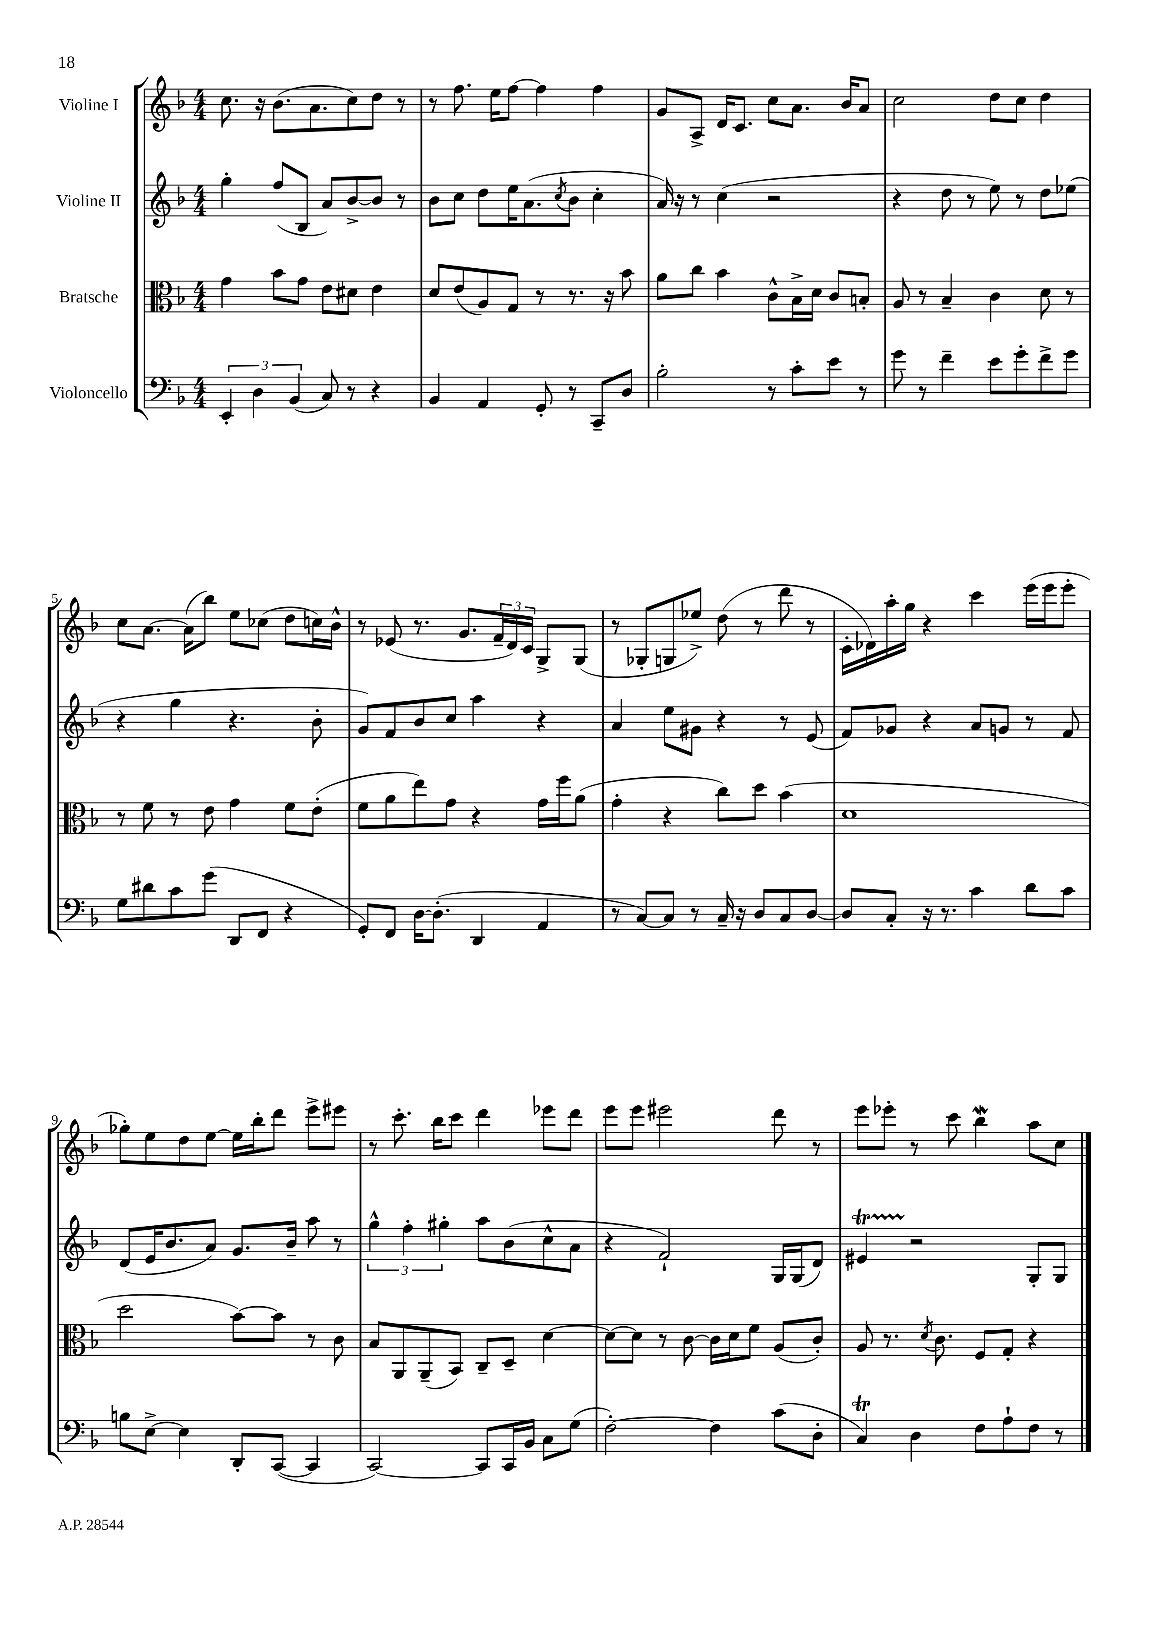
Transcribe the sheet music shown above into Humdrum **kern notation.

**kern	**kern	**kern	**kern
*part4	*part3	*part2	*part1
*staff4	*staff3	*staff2	*staff1
*I"Violoncello	*I"Bratsche	*I"Violine II	*I"Violine I
*clefF4	*clefC3	*clefG2	*clefG2
*k[b-]	*k[b-]	*k[b-]	*k[b-]
*M4/4	*M4/4	*M4/4	*M4/4
=1	=1	=1	=1
6EE'/	4g\	4gg'\	8.cc\
6D\	.	.	.
.	.	.	16r
.	8b-\L	(8ff/L	(8.b-\L
(6BB-/	.	.	.
.	8g\J	8B-/J	.
.	.	.	8.a\
8C/)	8e\L	8a/L)	.
8r	8d#X\J	[8b-^/	8cc\)
4r	4e\	8b-/J]	8dd\J
.	.	8r	8r
=2	=2	=2	=2
4BB-/	8d/L	8b-\L	8r
.	(8e/	8cc\J	8.ff\
4AA/	8A/)	8dd\L	.
.	.	.	16ee\KL
.	8G/J	16ee\K	[8ff\J
.	.	(8.a\	.
8GG'/	8r	.	4ff\]
.	.	8qcc/	.
8r	8.r	8b-\J	.
8CC~/L	.	4cc'\	4ff\
.	16r	.	.
8D/J	8b-\	.	.
=3	=3	=3	=3
2B-'\	8a\L	16a/)	8g/L
.	.	16r	.
.	8cc\J	8r	8A^/J
.	4b-\	(4cc\	16d/KL
.	.	.	8.c/J
8r	8c^^\L	2r	8cc\L
8c'\L	16B-^\L	.	8.a\J
.	16d\JJ	.	.
8e\J	8c/L	.	.
.	.	.	16b-/KL
8r	8Bn'/J	.	8a/J
=4	=4	=4	=4
8g\	8A/	4r	2cc\
8r	8r	.	.
4f~\	4B-~/	8dd\	.
.	.	8r	.
8e\L	4c\	8ee\)	8dd\L
8g'\	.	8r	8cc\J
8f^\	8d\	8dd\L	4dd\
8g\J	8r	(8ee-X\J	.
!!LO:LB:g=z
=5	=5	=5	=5
8G\L	8r	4r	8cc\L
8d#X\	8f\	.	[8.a\J
8c\	8r	4gg\	.
.	.	.	(16a\KL]
(8g\J	8e\	.	8bb-\J)
8DD/L	4g\	4.r	8ee\L
8FF/J	.	.	(8cc-X\J
4r	8f\L	.	8dd\L
.	(8e'\J	8b-'\	16ccn\L)
.	.	.	16b-^^\JJ
=6	=6	=6	=6
8GG'/L)	8f\L	8g/L)	8r
8FF/J	8a\	8f/	(8e-X/
[16D\KL	8ee\)	8b-/	8.r
(8.D'\J]	.	.	.
.	8g\J	8cc/J	.
.	.	.	8.g/L
4DD/	4r	4aa\	.
.	.	.	24f~/L
.	.	.	24d/)
.	.	.	24c/JJ
4AA/	16g\LL	4r	8G^/L
.	16ff\J	.	.
.	(8a\J	.	(8G/J
=7	=7	=7	=7
8r	4g'\	4a/	8r
[8C/L)	.	.	8G-X'/L
8C/J]	4r	8ee\L	8Gn/
8r	.	8g#X\J	8ee-X^/J)
16C~/	8cc\L)	4r	(8dd\
16r	.	.	.
8D/L	8dd\J	.	8r
8C/	(4b-\	8r	8ddd\
[8D/J	.	(8e/	8r
=8	=8	=8	=8
8D/L]	1d	8f/L)	16c'\LL
.	.	.	16d-X\)
8C'/J	.	8g-X/J	16aa'\
.	.	.	16gg\JJ
16r	.	4r	4r
8.r	.	.	.
4c\	.	8a/L	4ccc\
.	.	8gn/J	.
8d\L	.	8r	(16eee\LL
.	.	.	16eee\J
8c\J	.	8f/	8eee'\J
!!LO:LB:g=z
=9	=9	=9	=9
8Bn\L	2dd\	(8d/L	8gg-X'\L)
[8E^\J	.	16e/K	8ee\
.	.	8.b-/	.
4E\]	.	.	8dd\
.	.	8a/J)	[8ee\J
8DD'/L	[8b-\L)	8.g/L	16ee\LL]
.	.	.	16bb-'\J
([8CC/J	8b-\J]	.	8ddd\J
.	.	16b-~/Jk	.
4CC/]	8r	8aa\	8eee^\L
.	8c\	8r	8eee#X\J
=10	=10	=10	=10
[2CC/)	8B-/L	6gg^^\	8r
.	8AA/	.	8.ccc'\
.	.	6ff'\	.
.	(8AA~/	.	.
.	.	.	16bb-\KL
.	.	6gg#X'\	.
.	8BB-/J)	.	8ccc\J
8CC/L]	8C~/L	8aa\L	4ddd\
16CC/L	8D~/J	(8b-\	.
16BB-/JJ	.	.	.
8C\L	[4d\	8cc^^\	8eee-X\L
(8G\J	.	8a\J	8ddd\J
=11	=11	=11	=11
[2F'\)	8d\L_	4r	8eee\L
.	8d\J]	.	8eee\J
.	8r	2f`/)	2eee#X\
.	[8c\	.	.
4F\]	16c\LL]	.	.
.	16d\J	.	.
.	8f\J	.	.
(8c\L	(8A/L	16G/LL	8ddd\
.	.	(16G/J	.
8D'\J	8c'/J)	8d/J)	8r
=12	=12	=12	=12
4CT/)	8A/	4e#Xt/	8eee\L
.	8.r	.	8eee-X'\J
4D\	.	2r	8r
.	8qd/	.	.
.	8.c\	.	.
.	.	.	8ccc\
8F\L	8F/L	.	4bb-w\
8A`\	8G'/J	.	.
8F\J	4r	8G'/L	8aa\L
8r	.	8G/J	8cc\J
==	==	==	==
*-	*-	*-	*-
